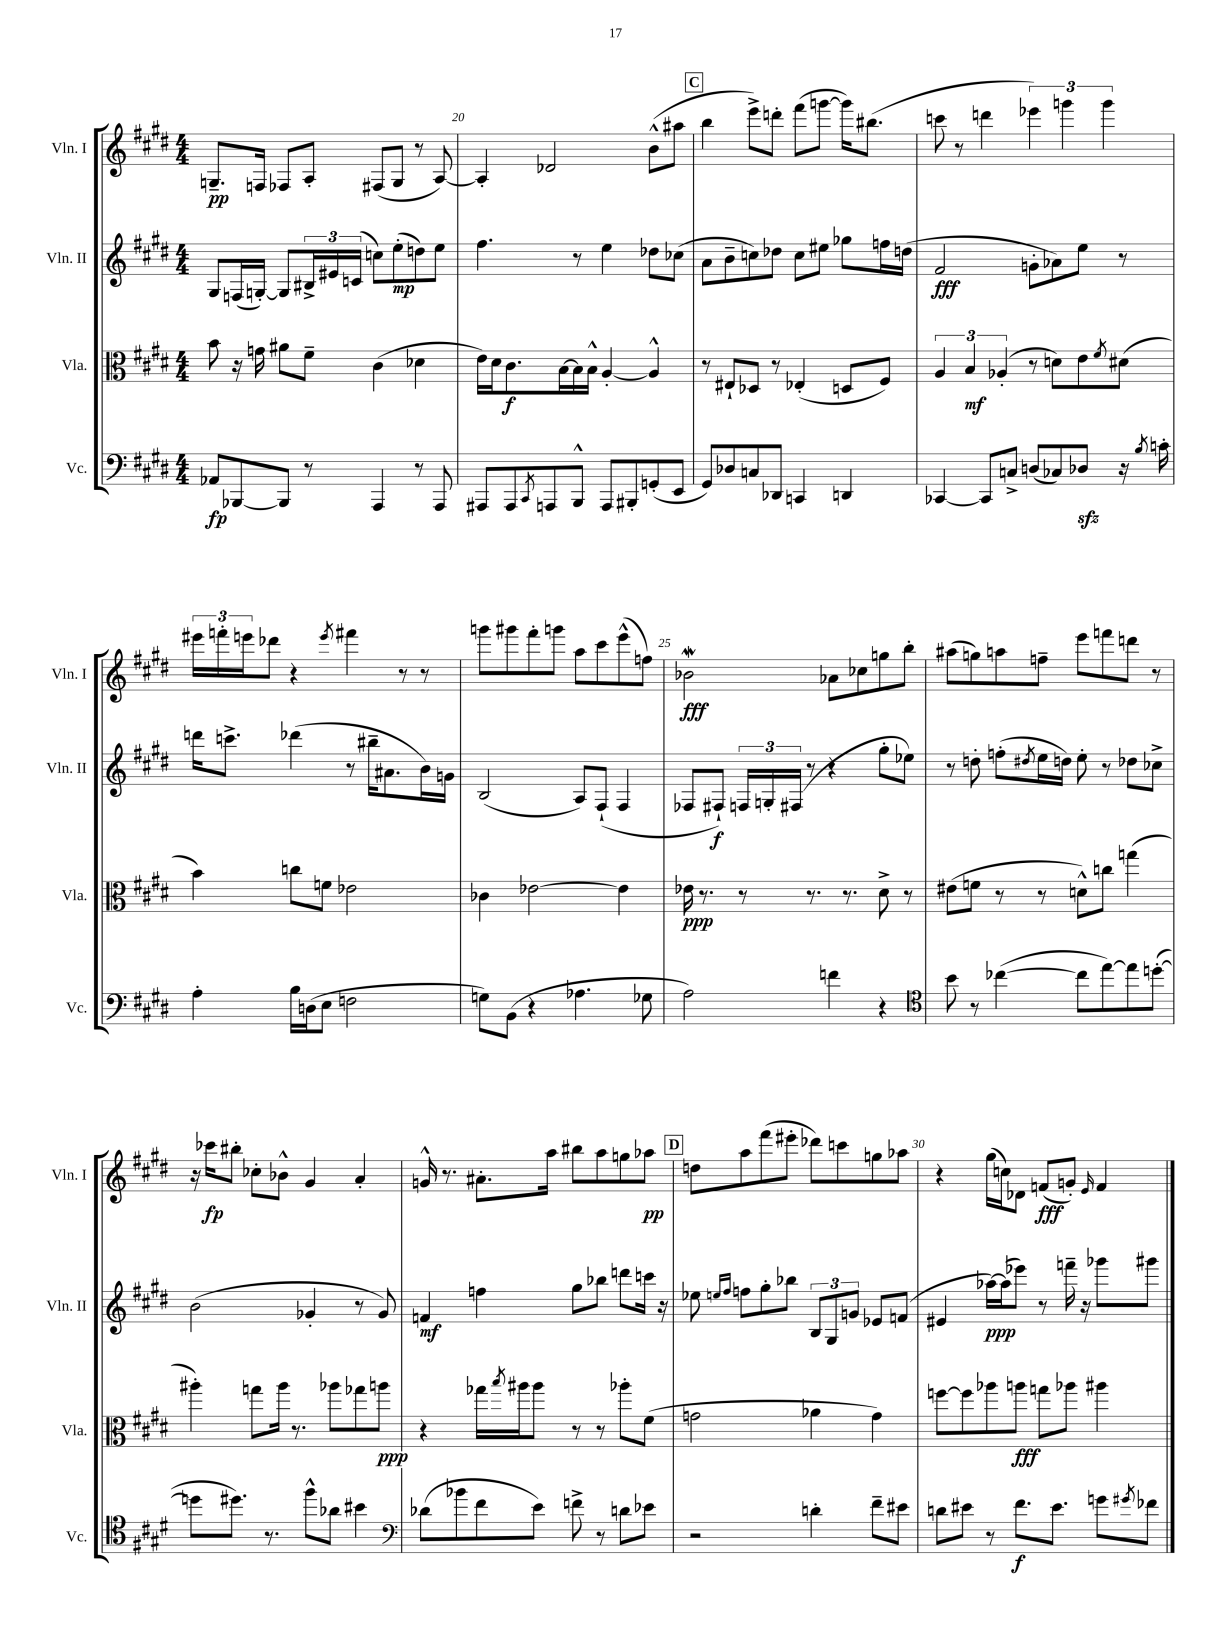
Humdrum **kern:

**kern	**kern	**kern	**kern
*staff4	*staff3	*staff2	*staff1
*clefF4	*clefC3	*clefG2	*clefG2
*k[f#c#g#d#]	*k[f#c#g#d#]	*k[f#c#g#d#]	*k[f#c#g#d#]
*M4/4	*M4/4	*M4/4	*M4/4
8AA-	8b	8G#	8.G~
[8BBB-	16r	(16F	.
.	16g	[16G')	16F
8BBB-]	8a#	8G]	8F-
8r	8f#~	24B#^	8A'
.	.	24e#	.
.	.	(24c	.
4AAA	(4c#	8cc)	(8F#
.	.	(8ee'	8G
8r	4d-	8dd)	8r
8AAA	.	8ee	[8A)
=	=	=	=
8AAA#	16e)	4.ff#	4A']
.	16d#	.	.
8AAA#	8.c#	.	.
8qCC#	.	.	.
8AAA	.	.	2d-
.	[16B	.	.
8BBB^^	16B]	8r	.
.	16B^^	.	.
8AAA	[4A'	4ee	.
8BBB#'	.	.	.
(8GG'	4A^^]	8dd-	(8b^^
8EE	.	(8cc-	8aa#
=	=	=	=
8GG#)	8r	8a	4bb
8D-	8E#`	8b~	.
8C	8D-	8cc)	8eee^)
8DD-	8r	8dd-	8ddd'
4CC	(4E-'	8cc	(8fff#
.	.	8ee#	[8ggg
4DD	8D	8gg-	16ggg])
.	.	.	(8.bb#
.	8F#)	16ff	.
.	.	(16dd	.
=	=	=	=
[4CC-	6A	2f#	8ccc
.	.	.	8r
.	6B	.	.
8CC-]	.	.	4ddd
.	(6A-'	.	.
8C^	.	.	.
(8D	8r	8g'	6eee-)
8C-)	8d)	8a-)	.
.	.	.	6ggg
8D-	8e	8ee	.
.	.	.	6ggg
.	8qf#	.	.
16r	(8d#	8r	.
8qB	.	.	.
16c'	.	.	.
=	=	=	=
4A'	4b)	16ddd	24eee#
.	.	.	24fff'
.	.	8.ccc^	.
.	.	.	24eee
.	.	.	8ddd-
16B	8cc	(4ddd-	4r
(16D	.	.	.
8E	8f	.	.
.	.	.	8qeee
2F	2e-	8r	4fff#
.	.	16bb#~	.
.	.	8.a#	.
.	.	.	8r
.	.	16b)	8r
.	.	16g	.
=	=	=	=
8G)	4c-	(2B	8ggg
(8BB	.	.	8ggg#
4r	[2e-	.	8fff#'
.	.	.	8ggg
4.A-	.	8A)	8aa
.	.	(8F#`	8ccc#
.	4e-]	4F#	(8eee^^
8G-	.	.	8ff)
=	=	=	=
2A)	16e-	8F-	2b-
.	8.r	.	.
.	.	8F#`)	.
.	8r	24F	.
.	.	24G'	.
.	.	(24F#	.
.	8.r	8r	.
4f	.	4r	8a-
.	8.r	.	.
.	.	.	8cc-
4r	8d#^	8gg#'	8gg
.	8r	8ee-)	8bb'
=	=	=	=
*clefC4	*	*	*
8b	(8e#	8r	(8aa#
8r	8f	8dd'	8gg)
([4cc-	8r	(8ff'	8aa
.	.	8qdd#	.
.	8r	16ee	8ff~
.	.	16dd)	.
8cc-]	8d^^)	8ee'	8eee
[8ee)	8cc	8r	8fff
8ee]	(4gg	8dd-	8ddd
([8dd'	.	8cc-^	8r
=	=	=	=
8dd]	4aa#')	(2b	16r
.	.	.	16ccc-
8.dd#)	.	.	8bb#'
.	8gg	.	8cc-'
8.r	.	.	.
.	16aa#	.	8b-^^
.	8.r	.	.
8ff#^^	.	4g-'	4g#
8a-	8aa-	.	.
4b#	8gg-	8r	4a'
.	8aa	8g-)	.
=	=	=	=
*clefF4	*	*	*
(8d-	4r	4f	16g^^
.	.	.	8.r
8b-	.	.	.
8f#	16gg-	4ff	8.a#'
.	8qbb	.	.
.	16aa#	.	.
8e)	8aa#	.	.
.	.	.	16aa
8f^	8r	8gg#	8bb#
8r	8r	8bb-	8aa
8d	8aa-'	8ddd	8gg
8e-	(8f#	16ccc	8aa-
.	.	16r	.
=	=	=	=
2r	2g	8ee-	8dd
.	.	16qqee	.
.	.	16qqff#	.
.	.	8ff	8aa
.	.	8gg#'	(8fff#
.	.	8bb-	8eee#'
4d'	4a-	12B	8ddd-)
.	.	12G#	.
.	.	.	8ccc
.	.	12g	.
8f#~	4g)	8e-	8gg
8e#	.	(8f	8aa-
=	=	=	=
8d	[8ff	4e#	4r
8e#	8ff]	.	.
8r	8aa-	[16aa-)	(16gg#
.	.	(16aa-]	16cc)
8.f#	8aa	8eee-)	8d-
.	8gg	8r	(8f
8.e#	.	.	.
.	8aa-	16fff~	8g')
.	.	16r	.
.	.	.	16qqe
8g	4aa#	8ggg-	4f
8qg#	.	.	.
8f-	.	8ggg#	.
==	==	==	==
*-	*-	*-	*-
